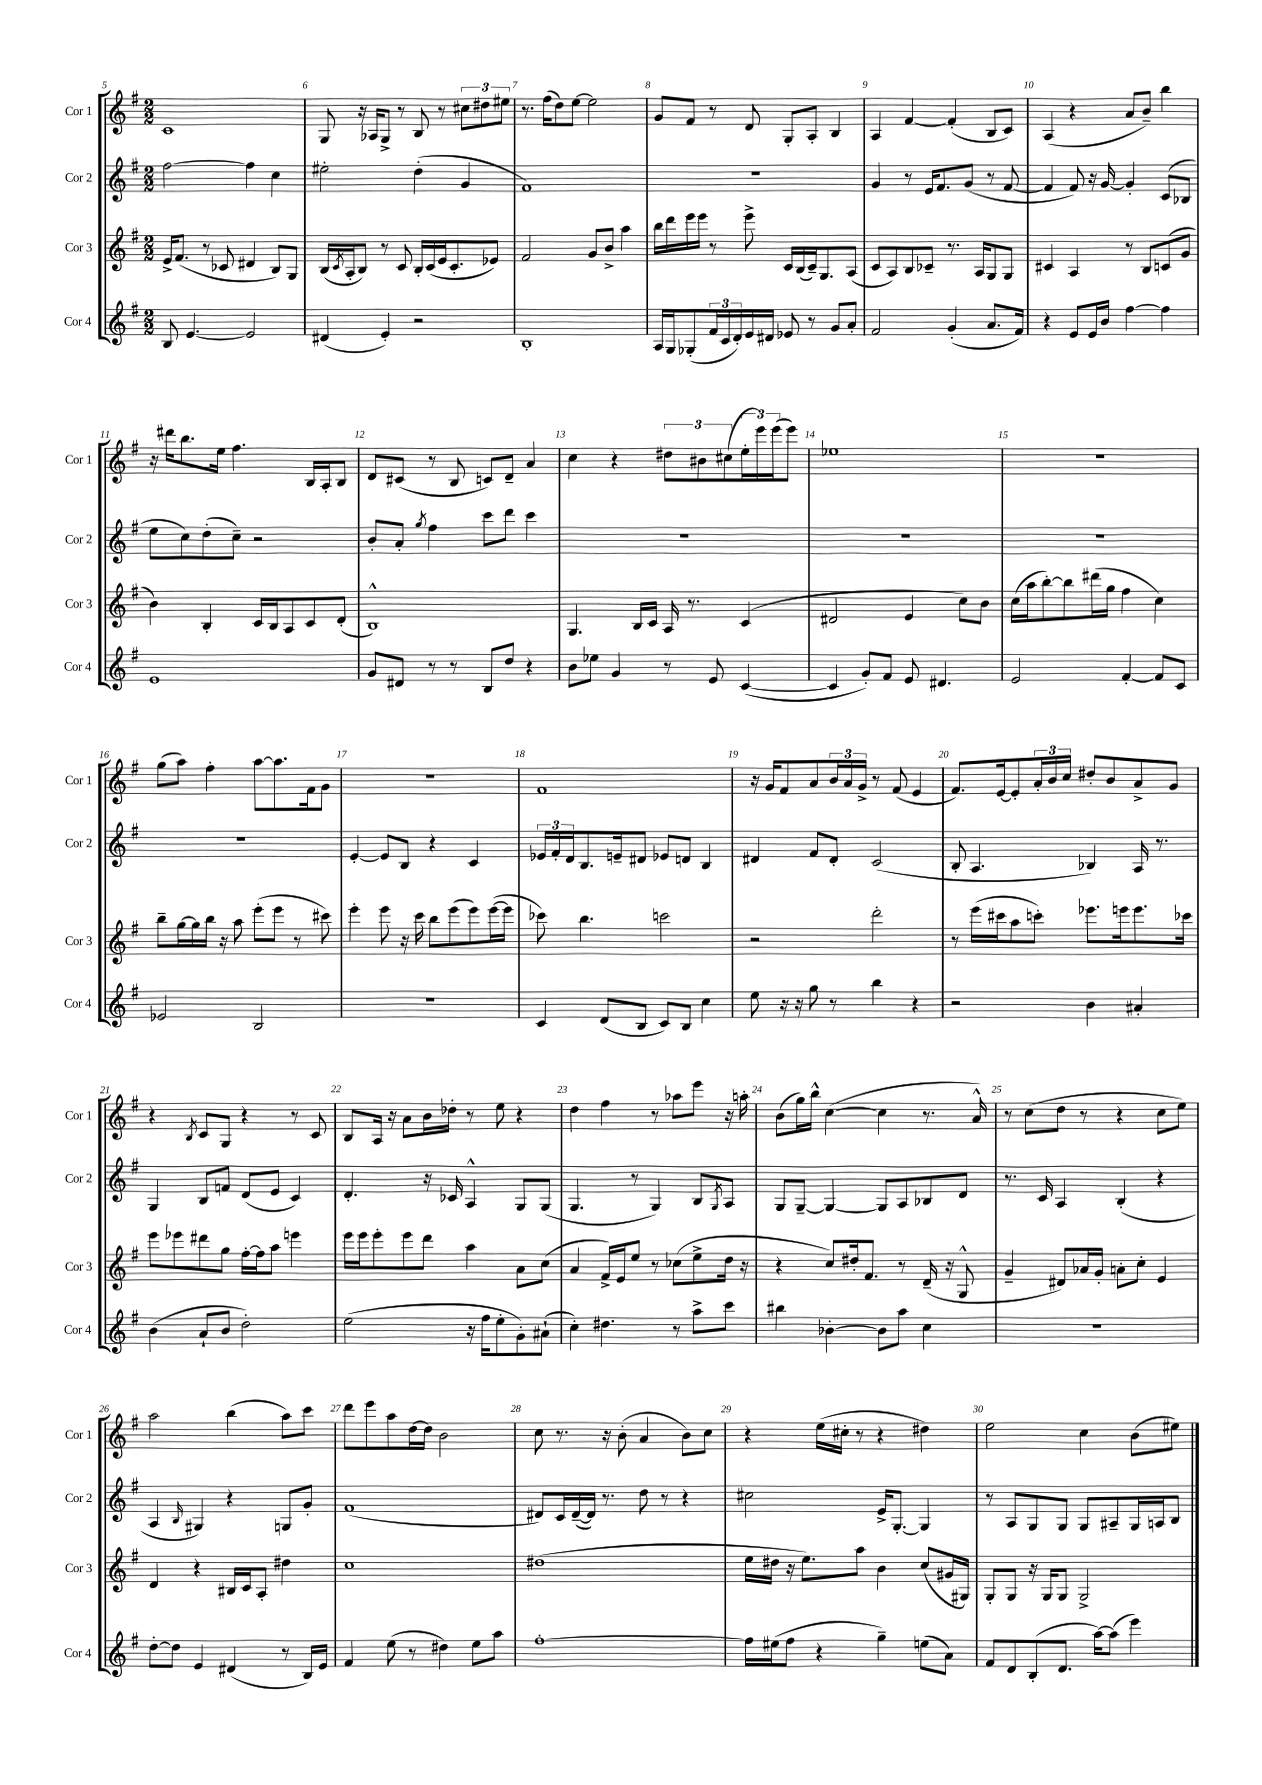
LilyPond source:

<<
\new StaffGroup <<
\new Staff = "s0" \with { instrumentName = "Cor 1" shortInstrumentName = "Cor 1" } {
    \clef treble \key g \major \numericTimeSignature \time 2/2
    c'1 |
    g8 r16 aes16 g8-> r8 b8 r8 \tuplet 3/2 { cis''8 dis''8 eis''8 } |
    r8. fis''16( d''8) e''8~ e''2 |
    g'8 fis'8 r8 d'8 g8-. a8-. b4 |
    a4 fis'4~ fis'4-.( b8 c'8) |
    a4( r4 a'8 b'8--) b''4 |
    r16 dis'''16 b''8. e''16 fis''4. b16 a16-. b8 |
    d'8 cis'8( r8 b8 c'8) d'8-- a'4 |
    c''4 r4 \tuplet 3/2 { dis''8 bis'8 cis''8( } \tuplet 3/2 { e''16-. e'''16) e'''16( } e'''8) |
    ees''1 |
    R1 |
    g''8( a''8) fis''4-. a''8~ a''8. fis'16 g'8 |
    R1 |
    fis'1 |
    r16 g'16 fis'8 a'8 \tuplet 3/2 { b'16 a'16 g'16-> } r8 fis'8( e'4 |
    fis'8.) e'16~ e'8-. \tuplet 3/2 { a'16-. b'16 c''16 } dis''8-. b'8 a'8-> g'8 |
    r4 \acciaccatura { b8 } c'8 g8 r4 r8 c'8 |
    b8 a16 r16 a'8 b'16 des''16-. r8 e''8 r4 |
    d''4 fis''4 r8 aes''8 e'''8 r16 a''16-. |
    b'8( g''16) b''16-^ c''4~( c''4 r8. a'16-^) |
    r8 c''8( d''8 r8 r4 c''8 e''8) |
    a''2 b''4( a''8) c'''8 |
    d'''8 e'''8 a''8 d''16~ d''16 b'2 |
    c''8 r8. r16 b'8-.( a'4 b'8) c''8 |
    r4 e''16( cis''16-. r8 r4 dis''4) |
    e''2 c''4 b'8( eis''8) \bar "|." |
}
\new Staff = "s1" \with { instrumentName = "Cor 2" shortInstrumentName = "Cor 2" } {
    \clef treble \key g \major \numericTimeSignature \time 2/2
    fis''2~ fis''4 c''4 |
    eis''2-. d''4-.( g'4 |
    fis'1) |
    r1 |
    g'4 r8 e'16 fis'8. g'8( r8 fis'8~ |
    fis'4 fis'8) r16 g'16~ g'4-. c'8( bes8 |
    e''8 c''8) d''8-.( c''8--) r2 |
    b'8-. a'8-. \acciaccatura { g''8 } fis''4 c'''8 d'''8 c'''4 |
    R1 |
    R1 |
    R1 |
    R1 |
    e'4~-. e'8 b8 r4 c'4 |
    \tuplet 3/2 { ees'16 fis'16-. d'16 } b8. e'16-- dis'8 ees'8 d'8 b4 |
    dis'4 fis'8 dis'8-. c'2( |
    b8-. a4. bes4) a16 r8. |
    g4 b8 f'8 d'8( e'8 c'4) |
    d'4.-. r16 ces'16 a4-^ g8 g8( |
    g4. r8 g4) b8 \acciaccatura { g8 } a8 |
    g8 g8~-- g4~ g8 a8 bes8 d'8 |
    r8. c'16 a4 b4-.( r4 |
    a4 \grace { b16 } gis4) r4 g8 g'8-. |
    fis'1( |
    dis'8) c'16 dis'16~--( dis'16) r8. d''8 r8 r4 |
    cis''2 e'16-> g8.~-. g4 |
    r8 a8 g8 g8 g8 ais8-- g16 a16 b8 \bar "|." |
}
\new Staff = "s2" \with { instrumentName = "Cor 3" shortInstrumentName = "Cor 3" } {
    \clef treble \key g \major \numericTimeSignature \time 2/2
    e'16-> fis'8.( r8 ces'8 dis'4 b8) g8 |
    b16( \acciaccatura { c'8 } a16-. b8) r8 c'8 b16-. c'16( e'16 c'8.-. ees'8) |
    fis'2 g'8 b'8-> a''4 |
    b''16 d'''16 e'''16 e'''16 r8 e'''8-> c'16 b16( c'16--) g8. a8( |
    c'8 a8) b8 ces'8-- r8. a16 g8 g8 |
    cis'4 a4 r8 b8 c'8( g'8 |
    b'4) b4-. c'16 b16 a8 c'8 d'8-.( |
    b1-^) |
    g4. b16 c'16 a16 r8. c'4( |
    dis'2 e'4 c''8) b'8 |
    c''16( a''16 b''8~-.) b''8 dis'''16( g''16 fis''4 c''4) |
    b''8-- g''16~ g''16 b''16 r16 a''8 e'''8-.( e'''8 r8 cis'''8) |
    e'''4-. e'''8 r16 c'''16 b''8 e'''8( e'''8) e'''16~( e'''16 |
    ces'''8) b''4. c'''2 |
    r2 d'''2-. |
    r8 e'''16( cis'''16 a''8 c'''8-.) ees'''8. e'''16 e'''8. ces'''16 |
    e'''8 ees'''8 dis'''8 g''8 fis''16~-. fis''16 a''8 e'''4 |
    e'''16 e'''16 e'''8-. e'''8 d'''8 a''4 a'8 c''8( |
    a'4 fis'16->) e'16 e''8 r8 ces''8( e''8-> d''16 r16 |
    r4 c''8) dis''16-. fis'8. r8 d'16--( r16 g8-^ |
    g'4-- dis'8) aes'16 g'16-. a'8-. c''8-. e'4 |
    d'4 r4 bis16 c'16 a8-. dis''4 |
    c''1 |
    dis''1( |
    e''16 dis''16 r16 e''8.) a''8 b'4 c''8( gis'16 gis16) |
    g8-. g8 r16 g16 g8 g2-> \bar "|." |
}
\new Staff = "s3" \with { instrumentName = "Cor 4" shortInstrumentName = "Cor 4" } {
    \clef treble \key g \major \numericTimeSignature \time 2/2
    b8 e'4.~ e'2 |
    dis'4( e'4-.) r2 |
    b1-. |
    a16 g16 ges8-.( \tuplet 3/2 { fis'16 c'16 d'16-.) } e'16 dis'16 ees'8 r8 g'8 a'8-. |
    fis'2 g'4-.( a'8. fis'16) |
    r4 e'8 e'16 b'16 fis''4~ fis''4 |
    e'1 |
    g'8 dis'8 r8 r8 b8 d''8 r4 |
    b'8 ees''8 g'4 r8 e'8 c'4~( |
    c'4 g'8-.) fis'8 e'8 dis'4. |
    e'2 fis'4~-. fis'8 c'8 |
    ees'2 b2 |
    R1 |
    c'4 d'8( b8 c'8) b8 c''4 |
    e''8 r16 r16 g''8 r8 b''4 r4 |
    r2 b'4 ais'4-. |
    b'4( a'8-! b'8 d''2-.) |
    e''2( r16 fis''16 e''8-. g'8-.) ais'8-!( |
    c''4-.) dis''4. r8 a''8-> c'''8 |
    bis''4 bes'4~-. bes'8 a''8 c''4 |
    R1 |
    d''8~-. d''8 e'4 dis'4( r8 b16) e'16 |
    fis'4 e''8( r8 dis''4) e''8 a''8 |
    fis''1~-. |
    fis''16 eis''16( fis''8 r4 g''4--) e''8( a'8) |
    fis'8 d'8 b8-.( d'8. a''16~) a''8( e'''4) \bar "|." |
}
>>
>>
\layout { \context { \Score currentBarNumber = #5 \override BarNumber.break-visibility = ##(#f #t #t) barNumberVisibility = #all-bar-numbers-visible } }
